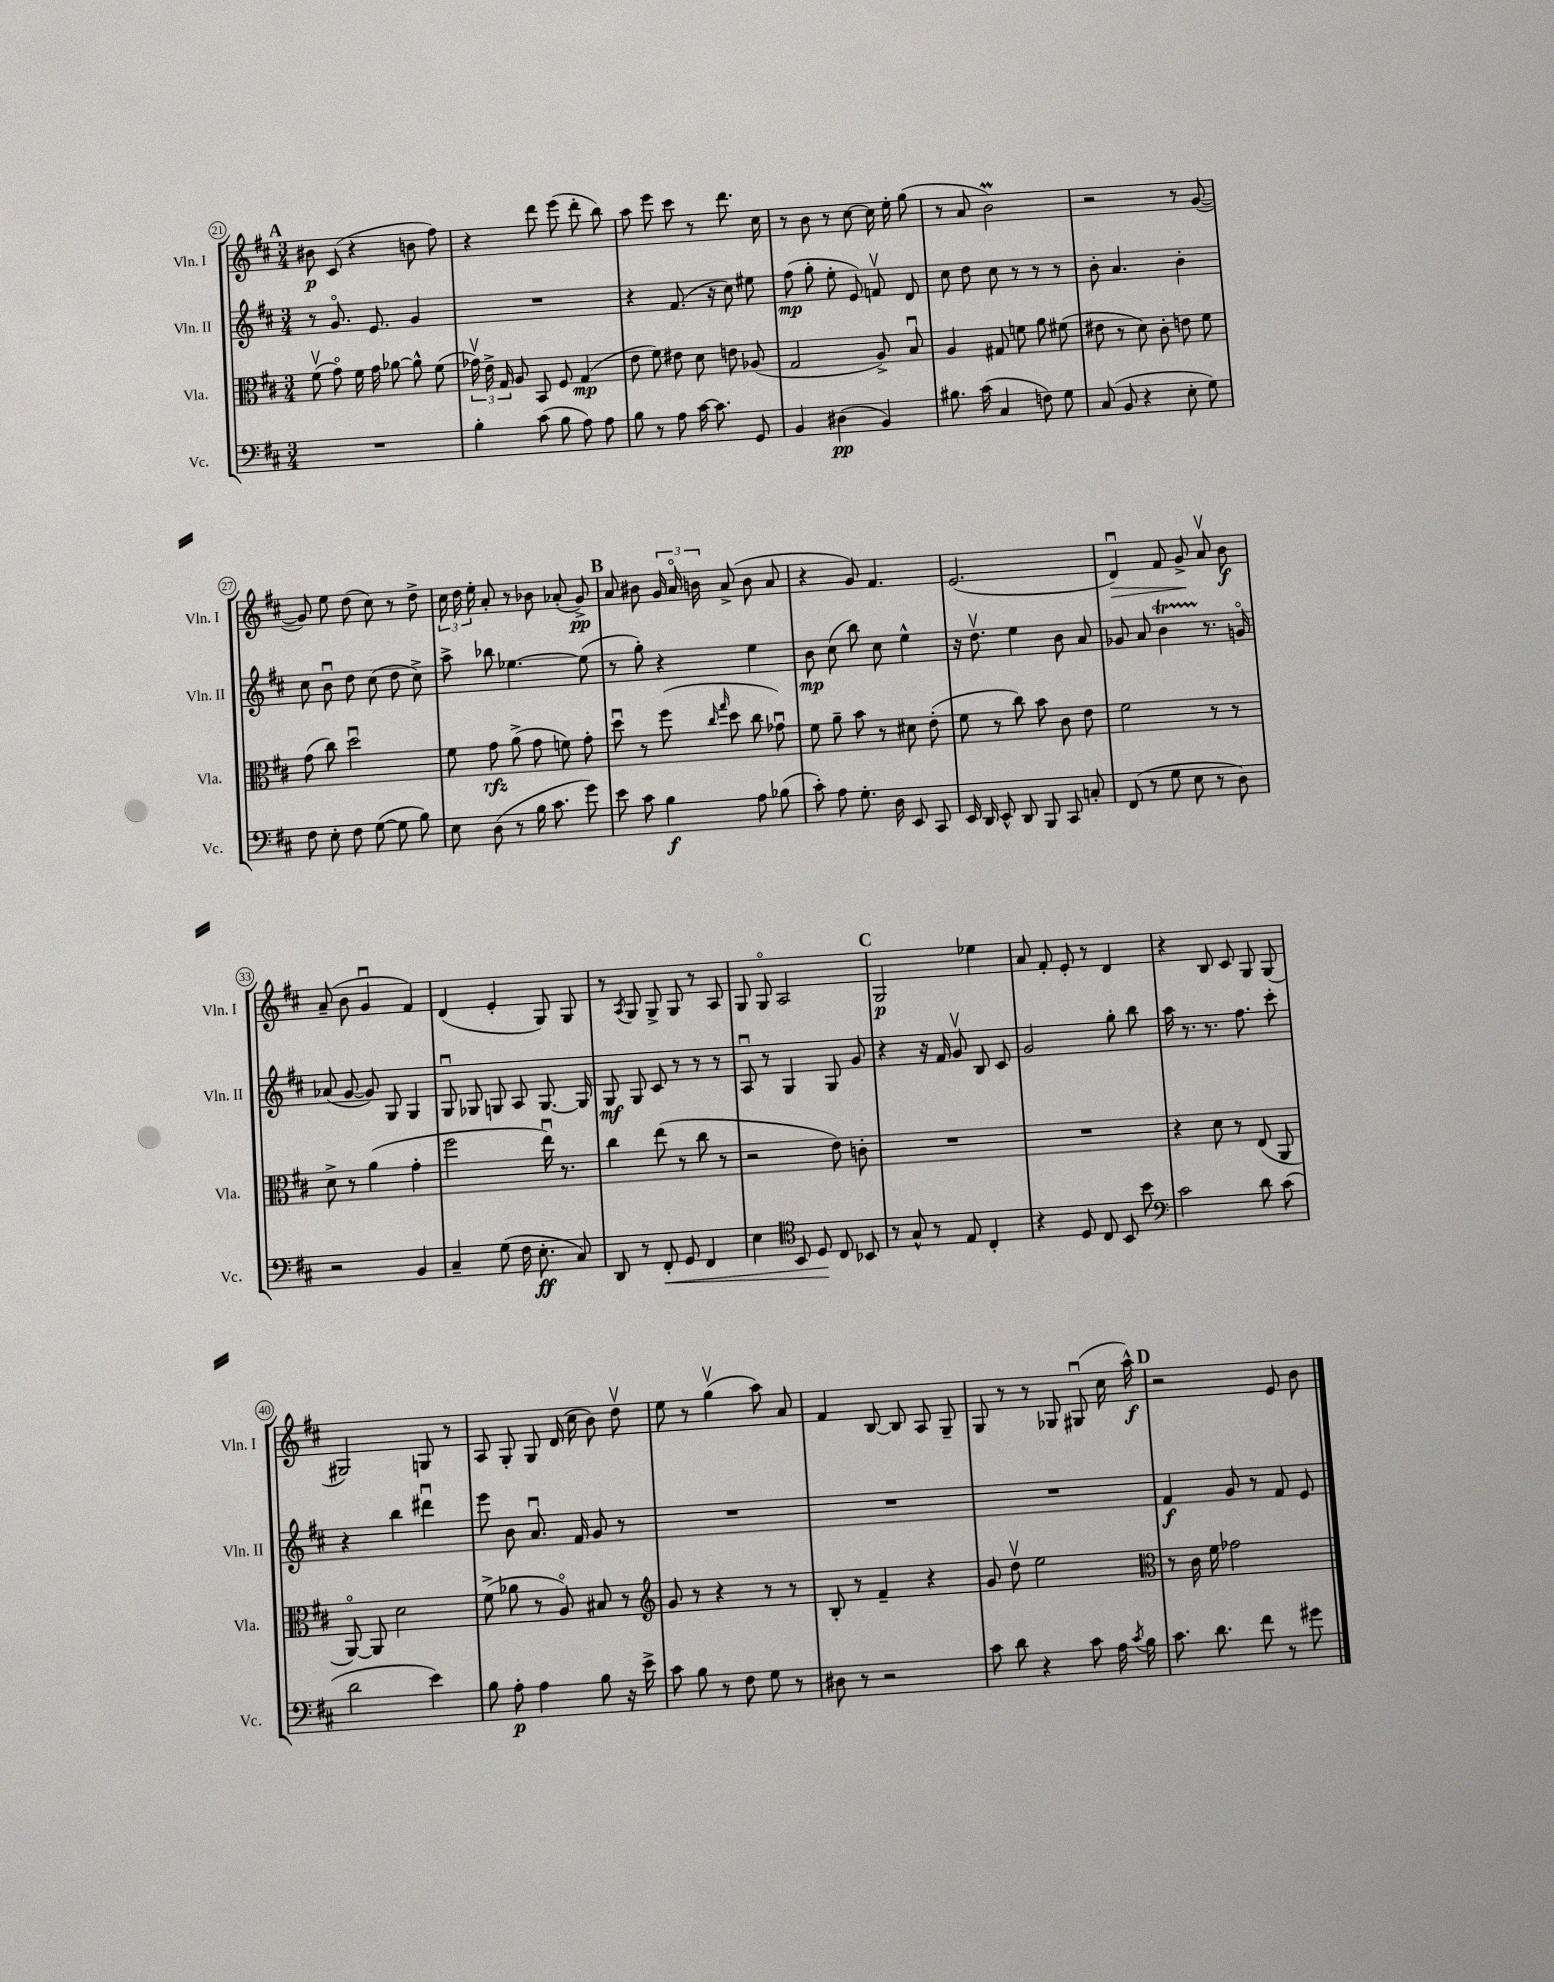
<<
\new StaffGroup <<
\new Staff = "s0" \with { instrumentName = "Vln. I" shortInstrumentName = "Vln. I" } {
    \clef treble \key d \major \numericTimeSignature \time 3/4
    \autoBeamOff \mark \markup { \bold "A" } bis'8\p cis'8( r4 b'8 fis''8) |
    r4 d'''8 e'''8( d'''8-. b''8) |
    a''8 e'''8 cis'''8 r8 d'''8. cis''16 |
    r8 b'8 r8 cis''8~ cis''16 e''16-. g''8( |
    r8 a'8 b'2\prall) |
    r2 r8 g'8~( |
    g'8) e''8 d''8( cis''8) r8 d''8-> |
    \tuplet 3/2 { cis''16 d''16 e''16-. } a'8-. r8 bes'8 aes'8-.( g'8->\pp) |
    \mark \markup { \bold "B" } a'8 bis'8 \tuplet 3/2 { g'16 a'16\flageolet b'16 } a'8->( b'8 a'8 |
    r4 g'8) fis'4. |
    e'2.( |
    d'4\downbow\>) fis'8 g'8->\! a'8\upbow b'8\f |
    a'8--( b'8 g'4\downbow fis'4) |
    d'4( e'4-. g8) g8 |
    r8 \acciaccatura { a8 } g8 g8-> g8 r8 a8 |
    g8 g8\flageolet a2 |
    \mark \markup { \bold "C" } g2\p ees''4 |
    a'8 fis'8-. e'8-. r8 d'4 |
    r4 b8 cis'8 g8 g8( |
    gis2) g8 r8 |
    a8 g8-. g8 d'16( cis''16 b'8) d''8\upbow |
    e''8 r8 g''4\upbow( a''8) a'8 |
    fis'4 b8~ b8 a8 g8-- |
    g8 r8 r8 ges8 gis8\downbow( cis''16 a''16-^\f) |
    \mark \markup { \bold "D" } r2 e'8 b'8 \bar "|." |
}
\new Staff = "s1" \with { instrumentName = "Vln. II" shortInstrumentName = "Vln. II" } {
    \clef treble \key d \major \numericTimeSignature \time 3/4
    \autoBeamOff \mark \markup { \bold "A" } r8 g'8.\flageolet e'8. g'4 |
    R2. |
    r4 fis'8.( r16 cis''8) eis''8 |
    fis''8\mp( g''8-. e''8-. e'8) f'8\upbow d'8 |
    cis''8 d''8 cis''8 r8 r8 r8 |
    b'8-. a'4. b'4-. |
    cis''8 b'8\downbow d''8 cis''8( d''8 cis''8->) |
    a''8-> bes''8 ees''4.~ ees''8( |
    \mark \markup { \bold "B" } r8 g''8-.) r4 e''4 |
    b'8\mp cis''8( b''8) cis''8 e''4-^ |
    r16 d''8.\upbow e''4 b'8 a'8 |
    ges'8 a'8 b'4\startTrillSpan r8.\stopTrillSpan g'16\flageolet |
    aes'8( g'8~ g'8) g8 g4 |
    g8\downbow ges8 g8 a8 g8.~ g16 |
    g8\mf g8 cis'8 r8 r8 r8 |
    a8\downbow r8 g4 g8 g'8 |
    \mark \markup { \bold "C" } r4 r16 fis'16 g'8\upbow b8 cis'8 |
    g'2 g''8-. b''8 |
    a''16 r8. r8. fis''8. cis'''8-. |
    r4 b''4 dis'''4\downbow |
    e'''8 b'8 a'8.\downbow fis'16 g'8 r8 |
    R2. |
    R2. |
    R2. |
    \mark \markup { \bold "D" } fis'4\f g'8 r8 fis'8 e'8 \bar "|." |
}
\new Staff = "s2" \with { instrumentName = "Vla." shortInstrumentName = "Vla." } {
    \clef alto \key d \major \numericTimeSignature \time 3/4
    \autoBeamOff \mark \markup { \bold "A" } fis'8\upbow( g'8\flageolet) fis'16 g'16 aes'8~ aes'8-^ fis'8( |
    \tuplet 3/2 { ges'16\upbow) e'16-> g16 } a8 b,8 fis8 g4\mp( |
    e'8 fis'8) eis'8 d'8 e'8 aes8( |
    g2 a8->) b8\downbow |
    a4 gis8 f'8 a'8 fis'8( |
    eis'8 r8 d'8) cis'8-. e'8 fis'8 |
    g'8( cis''8) d''2\downbow |
    fis'8 g'8\rfz a'8->( g'8 f'8) g'8-. |
    \mark \markup { \bold "B" } d''8\downbow r8 fis''8( \grace { cis''16 g''16 } d''8 cis''8 ges'8\downbow) |
    fis'8 a'8-- b'8 r8 dis'8 e'8-.( |
    fis'8 r8 cis''8) b'8 cis'8 e'8 |
    fis'2 r8 r8 |
    d'8-> r8 a'4( g'4-. |
    fis''2 e''16\downbow) r8. |
    cis''4 e''8( r8 cis''8 r8 |
    r2 e'8) c'8-. |
    \mark \markup { \bold "C" } R2. |
    R2. |
    r4 d'8 r8 e8( a,8 |
    a,8~\flageolet) a,8 d'2 |
    fis'8->( aes'8 r8 a8\flageolet) bis8 r8 |
    \clef treble g'8 r8 r4 r8 r8 |
    b8-. r8 fis'4-- r4 |
    g'8 d''8\upbow e''2 |
    \mark \markup { \bold "D" } \clef alto r8 cis'16 fis'16 ges'2 \bar "|." |
}
\new Staff = "s3" \with { instrumentName = "Vc." shortInstrumentName = "Vc." } {
    \clef bass \key d \major \numericTimeSignature \time 3/4
    \autoBeamOff \mark \markup { \bold "A" } R2. |
    b4-. cis'8( b8 a8) a8 |
    b8 r8 a8 cis'16~ cis'8. g,8 |
    b,4 dis4\pp( b,4) |
    bis8. cis'16( cis4 f8) g8 |
    cis8( b,8 r4 e8-. g8) |
    fis8 e8-. fis8 g8~( g8 b8) |
    e8 d8( r8 b16 cis'8. g'8) |
    \mark \markup { \bold "B" } e'8 cis'8 b4\f a8 bes8( |
    cis'8-.) a8 g8.-. d16 e,8 cis,8 |
    e,16 d,16 e,8-^ d,8 b,,8 cis,8 c8-. |
    fis,8( r8 g8 e8 r8 d8) |
    r2 b,4 |
    cis4-- g8( fis16 e8.-.\ff cis8) |
    d,8 r8 fis,8-.\< g,8 fis,4 |
    e4 \clef tenor b,8 d8\! cis8 bes,8 |
    \mark \markup { \bold "C" } r8 g8-^ r8 e8 cis4-. |
    r4 d8 cis8 b,8 b'8 |
    \clef bass cis'2 d'8 cis'8( |
    d'2 e'4) |
    b8 a8-.\p a4 b8 r16 e'16-> |
    cis'8 b8 r8 fis8 g8 r8 |
    dis8 r8 r2 |
    cis'8 d'8 r4 cis'8 a16 \acciaccatura { cis'8 } b16 |
    \mark \markup { \bold "D" } cis'8. d'8. fis'8 r8 gis'8 \bar "|." |
}
>>
>>
\layout { \context { \Score currentBarNumber = #21 \override BarNumber.stencil = #(make-stencil-circler 0.1 0.3 ly:text-interface::print) } }
